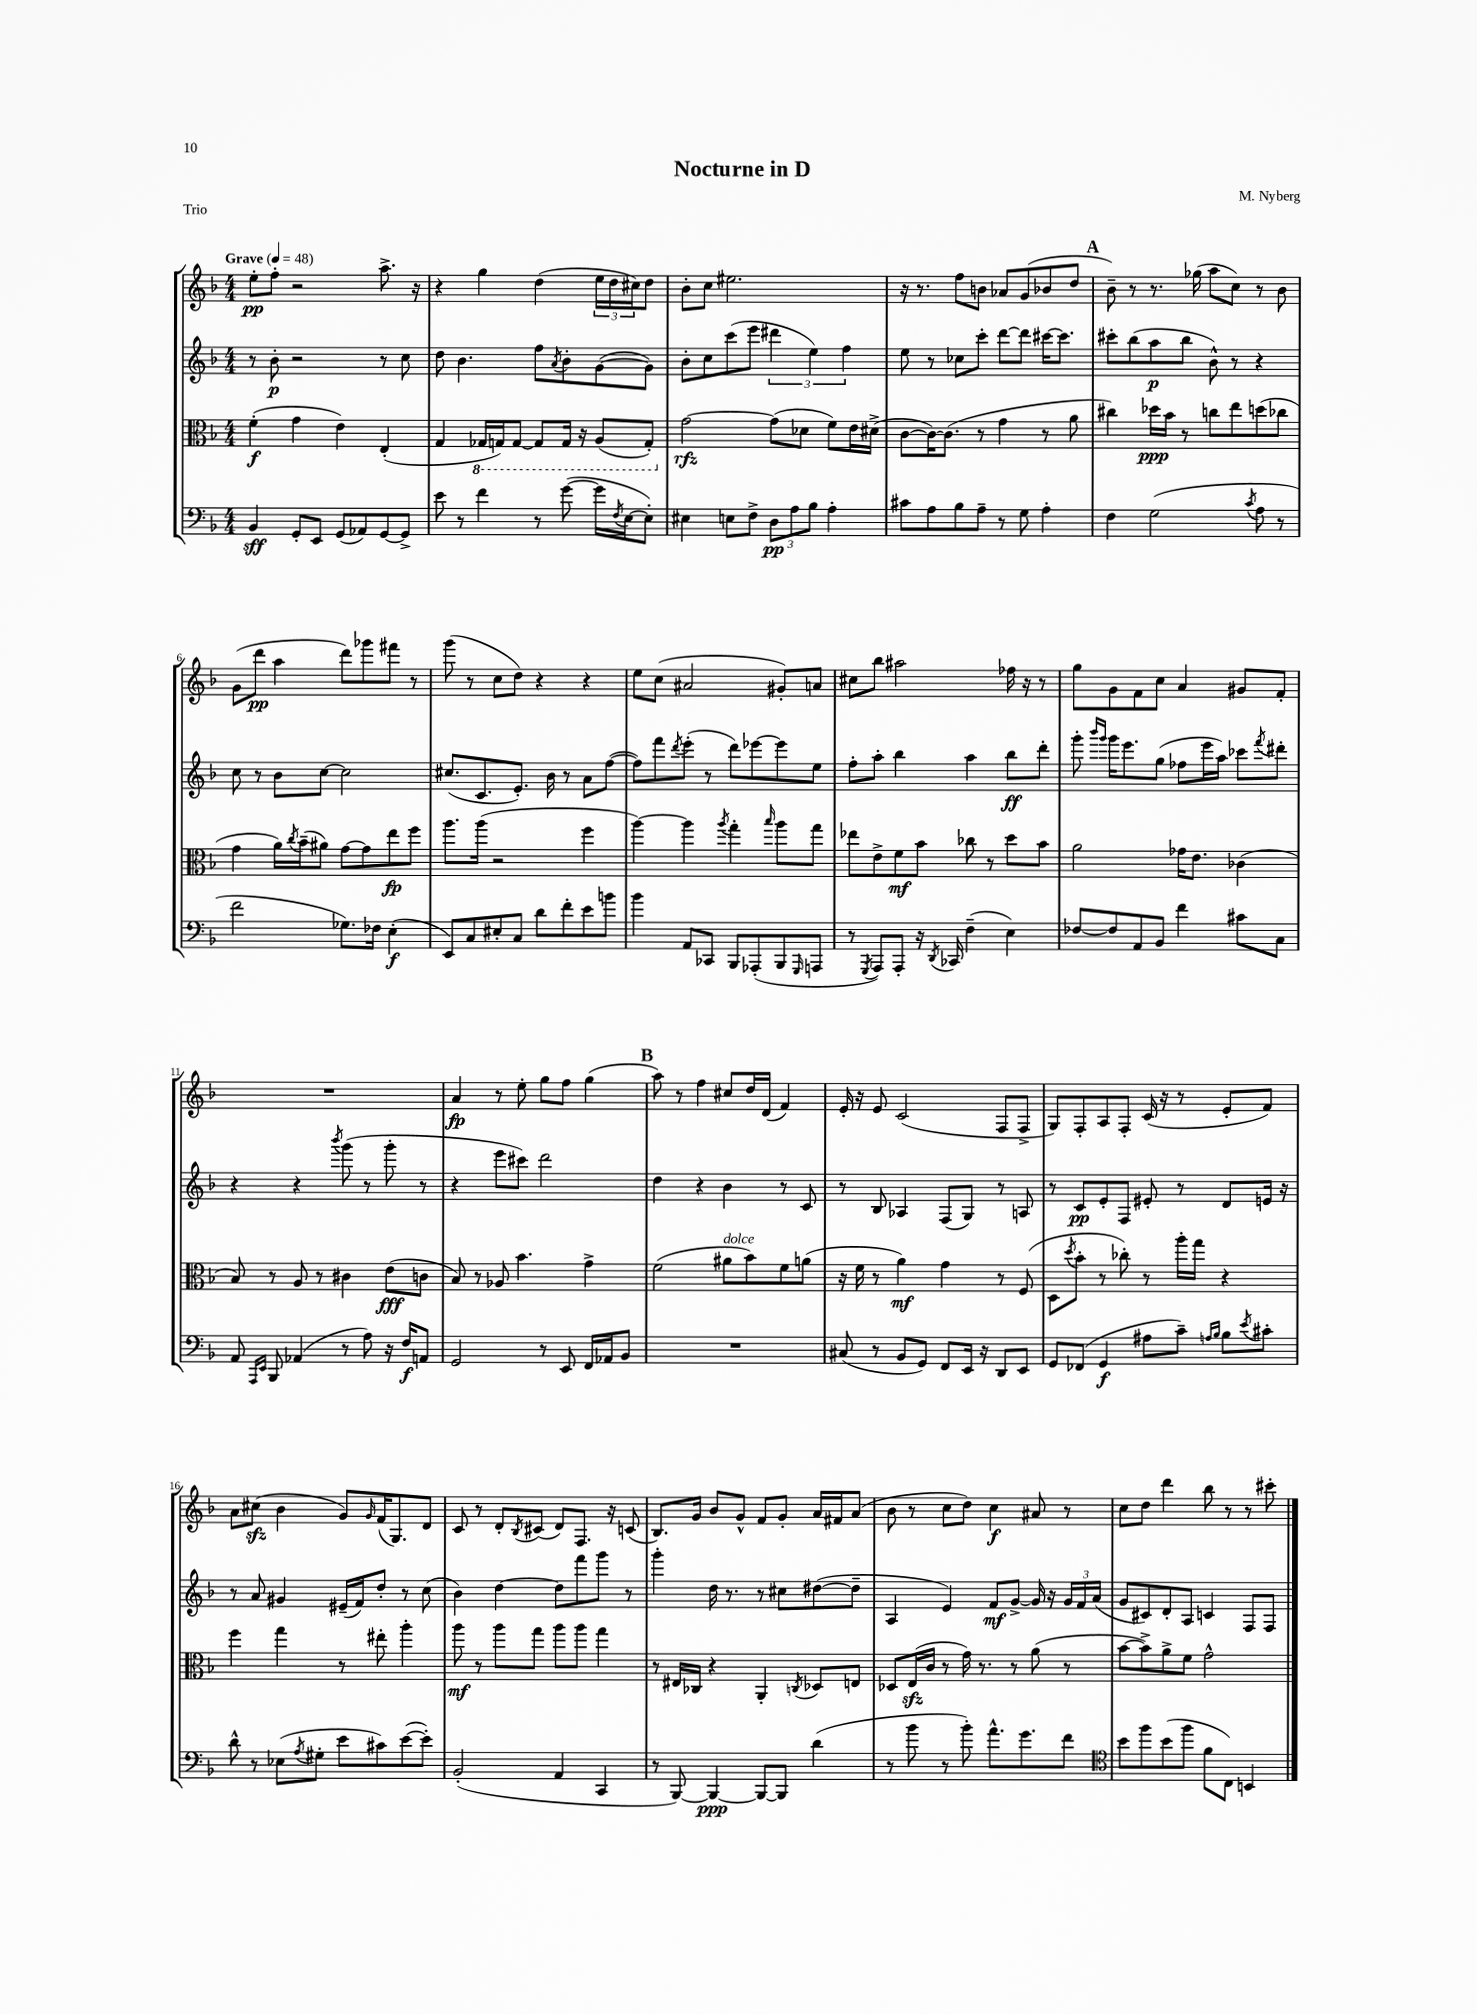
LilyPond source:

\header { title = "Nocturne in D" composer = "M. Nyberg" piece = "Trio" }
<<
\new StaffGroup <<
\new Staff = "s0" {
    \clef treble \key f \major \numericTimeSignature \time 4/4 \tempo "Grave" 4 = 48
    e''8-.\pp f''8-. r2 a''8.-> r16 |
    r4 g''4 d''4( \tuplet 3/2 { e''16 d''16 cis''16) } d''8 |
    bes'8-. c''8 eis''2. |
    r16 r8. f''8 b'8 aes'8 g'8( bes'8 d''8 |
    \mark \markup { \bold "A" } bes'8--) r8 r8. ges''16( a''8 c''8) r8 bes'8 |
    g'8( d'''8\pp a''4 d'''8) ges'''8 fis'''8 r8 |
    g'''8( r8 c''8 d''8) r4 r4 |
    e''8 c''8( ais'2 gis'8-.) a'8 |
    cis''8 bes''8 ais''2 fes''16 r16 r8 |
    g''8 g'8 f'8 c''8 a'4 gis'8 f'8-. |
    R1 |
    a'4\fp r8 e''8-. g''8 f''8 g''4( |
    \mark \markup { \bold "B" } a''8) r8 f''4 cis''8 d''16 d'16( f'4) |
    e'16-. r16 e'8 c'2( f8 f8-> |
    g8) f8-. a8 f8-. c'16( r16 r8 e'8-. f'8) |
    a'8 cis''8\sfz( bes'4 g'8) \grace { g'16 } f'16( g8.) d'8 |
    c'8 r8 d'8-. \acciaccatura { bes8 } cis'8( d'8) f8. r16 c'8( |
    bes8.) g'16 bes'8 g'8-^ f'8 g'8-. a'16 fis'16 a'8( |
    bes'8 r8 c''8 d''8) c''4\f ais'8 r8 |
    c''8 d''8 d'''4 bes''8 r8 r8 cis'''8-. \bar "|." |
}
\new Staff = "s1" {
    \clef treble \key f \major \numericTimeSignature \time 4/4
    r8 bes'8-.\p r2 r8 c''8 |
    d''8 bes'4. f''8 \acciaccatura { a'8 } bes'8-. g'8~( g'8) |
    bes'8-. c''8 c'''8( e'''8 \tuplet 3/2 { dis'''4 e''4) f''4 } |
    e''8 r8 ces''8 c'''8-. d'''8~ d'''8 cis'''16~ cis'''8. |
    \mark \markup { \bold "A" } cis'''8-. bes''8( a''8\p bes''8 bes'8-^) r8 r4 |
    c''8 r8 bes'8 c''8~ c''2 |
    cis''8.( c'8. e'8.-.) bes'16 r8 a'8 f''8~( |
    f''8) f'''8 \acciaccatura { d'''8 } e'''8-.( r8 d'''8) ees'''8~ ees'''8 e''8 |
    f''8-. a''8-. bes''4 a''4 bes''8\ff d'''8-. |
    g'''8-. \grace { bes'''16 g'''16 } g'''16 e'''8. g''8( fes''8 e'''16 a''16) ces'''8 \acciaccatura { f'''8 } dis'''8-. |
    r4 r4 \acciaccatura { bes'''8 } g'''8( r8 g'''8-. r8 |
    r4 e'''8 cis'''8) d'''2 |
    \mark \markup { \bold "B" } d''4 r4 bes'4 r8 c'8 |
    r8 bes8 aes4 f8( g8) r8 a8 |
    r8 c'8\pp e'8-. f8 eis'8-. r8 d'8 e'16 r16 |
    r8 a'8 gis'4 eis'16--( f'16) d''8-. r8 c''8( |
    bes'4) d''4~ d''8 f'''8 g'''8 r8 |
    g'''4-. d''16 r8. r8 cis''8 dis''8~( dis''8-- |
    a4 e'4) f'8\mf g'8~-> g'16 r16 \tuplet 3/2 { g'16 f'16 a'16( } |
    g'8 cis'8) d'8-. a8 c'4 f8 f8 \bar "|." |
}
\new Staff = "s2" {
    \clef alto \key f \major \numericTimeSignature \time 4/4
    f'4-.\f( g'4 e'4) e4-.( |
    g4 \ottava #-1 ges,16 g,16) g,8~ g,8 g,16 r16 a,8( g,8-.) \ottava #0 |
    g'2~\rfz g'8( des'8 f'8) e'16 dis'16->( |
    c'8~ c'16~) c'8.( r8 g'4 r8 a'8 |
    \mark \markup { \bold "A" } cis''4) des''16\ppp bes'16 r8 c''8 e''8 d''8( ces''8 |
    g'4 a'16) \acciaccatura { c''8 } bes'16--( ais'8) g'8~ g'8 e''8\fp f''8 |
    a''8. a''16( r2 f''4 |
    a''4~) a''4 \acciaccatura { a''8 } g''4-. \grace { bes''16 } a''8 g''8 |
    ees''8 e'8-> f'8\mf bes'8 ces''8 r8 d''8 bes'8 |
    a'2 ges'16 e'8. ces'4( |
    bes8) r8 a8 r8 cis'4 e'8\fff( c'8 |
    bes8) r8 aes8 bes'4. g'4-> |
    \mark \markup { \bold "B" } f'2( ais'8^\markup { \italic "dolce" } bes'8) f'8 a'8( |
    r16 f'16 r8 a'4\mf) g'4 r8 f8( |
    d8 \acciaccatura { d''8 } bes'8-. r8 ces''8-.) r8 a''16-. g''16 r4 |
    f''4 g''4 r8 eis''8-. a''4-. |
    a''8\mf r8 a''8 g''8 a''8 a''8 g''4 |
    r8 eis16 ces16 r4 a,4-. \acciaccatura { c8 } des8 e8 |
    des8 e16\sfz( c'16 r8 g'16) r8. r8 a'8( r8 |
    bes'8~ bes'8->) a'8-> f'8 g'2-^ \bar "|." |
}
\new Staff = "s3" {
    \clef bass \key f \major \numericTimeSignature \time 4/4
    bes,4\sff g,8-. e,8 g,8( aes,8) g,8~ g,8-> |
    e'8 r8 f'4 r8 g'8~( g'16 \acciaccatura { f8 } e16~ e8-.) |
    eis4 e8 f8-> \tuplet 3/2 { d8\pp a8 bes8 } a4-. |
    cis'8 a8 bes8 a8-- r8 g8 a4-. |
    \mark \markup { \bold "A" } f4 g2( \acciaccatura { c'8 } a8 r8 |
    f'2 ges8.) fes16 e4-.\f( |
    e,8) c8 eis8-. c8 d'8 f'8-. e'8 b'8 |
    bes'4 a,8 ces,8 bes,,8 aes,,8-.( bes,,8 \grace { g,,16 } a,,8 |
    r8 \acciaccatura { g,,8 } a,,8) a,,8-. r16 \acciaccatura { d,8 } ces,16 f4--( e4) |
    fes8~ fes8 a,8 bes,8 f'4 cis'8 c8 |
    a,8 \grace { a,,16 e,16 } bes,,8 aes,4( r8 a8) r16 f16\f a,8 |
    g,2 r8 e,8 f,16 aes,16 bes,8 |
    \mark \markup { \bold "B" } R1 |
    cis8( r8 bes,8 g,8) f,8 e,16 r16 d,8 e,8 |
    g,8 fes,8( g,4\f ais8 c'8--) \grace { a16 bes16 } bes8 \acciaccatura { e'8 } cis'8-. |
    d'8-^ r8 ees8( \acciaccatura { a8 } gis8-. e'8 cis'8) e'8~( e'8-.) |
    bes,2-.( a,4 c,4 |
    r8 bes,,8~) bes,,4~\ppp bes,,8~ bes,,8 d'4( |
    r8 bes'8 r8 bes'8-.) a'8.-^ g'8. f'8 |
    \clef tenor bes'8 f''8 bes'8( f''8 f'8 c8) b,4 \bar "|." |
}
>>
>>
